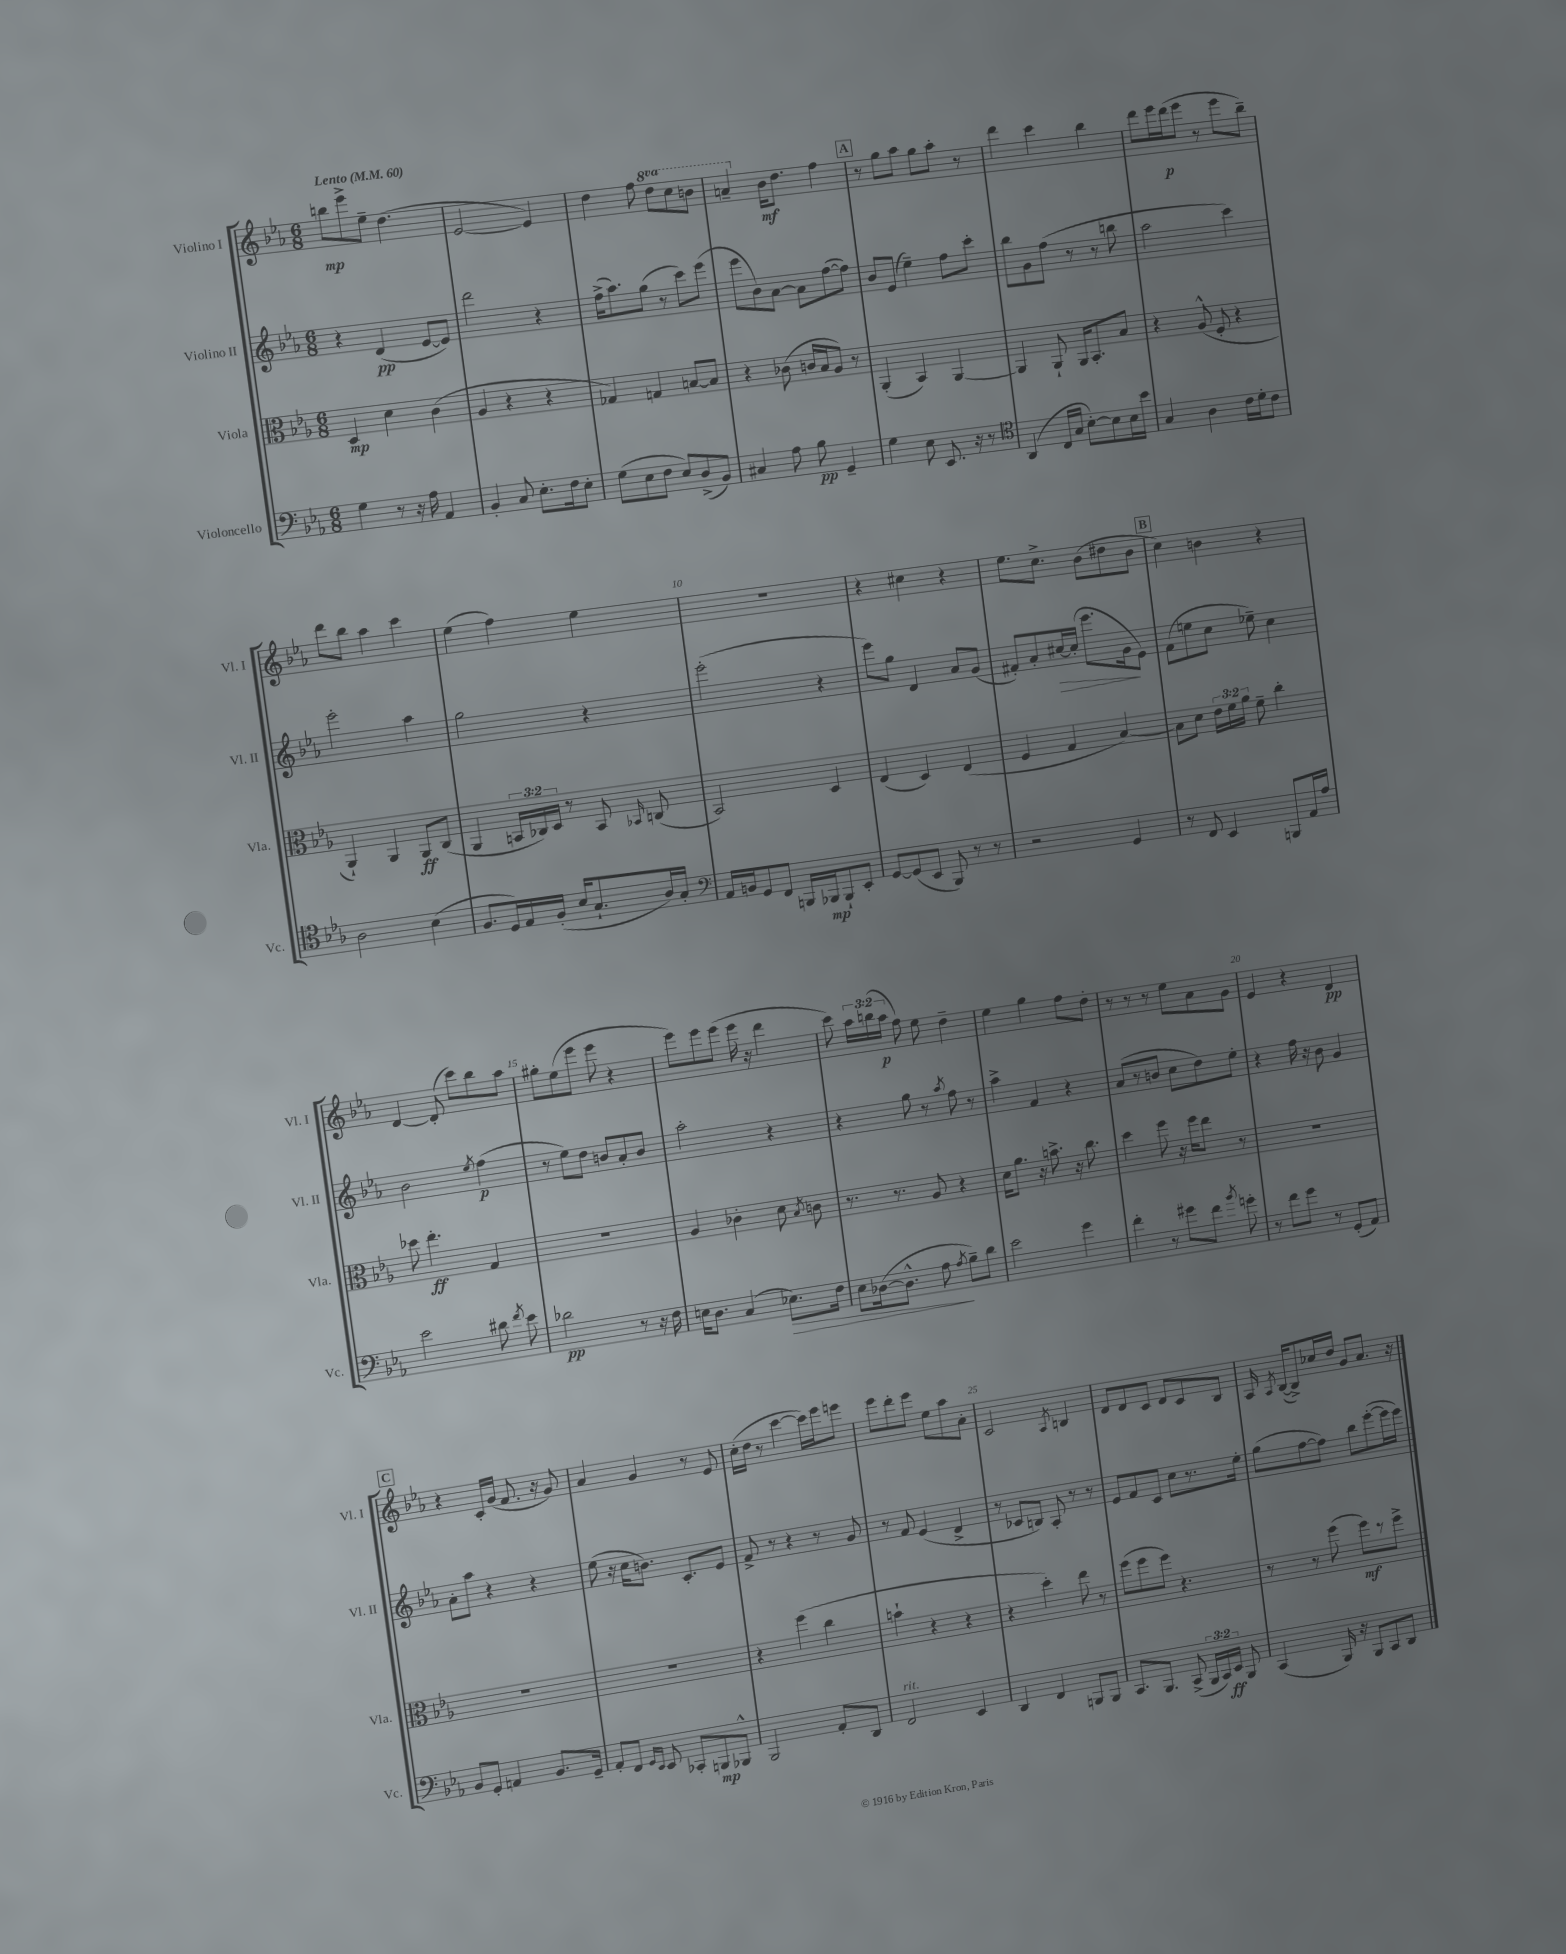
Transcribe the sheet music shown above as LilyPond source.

<<
\new StaffGroup <<
\new Staff = "s0" \with { instrumentName = "Violino I" shortInstrumentName = "Vl. I" } {
    \clef treble \key ees \major \numericTimeSignature \time 6/8 \override Staff.TupletNumber.text = #tuplet-number::calc-fraction-text \set Staff.ottavationMarkups = #ottavation-simple-ordinals \tempo "Lento" 4 = 60
    \autoBeamOff b''8[\mp ees'''8-> ees''8]-- d''4.( |
    ees'2~ ees'4) |
    d''4 f''8 \ottava #1 d'''8[ c'''8 b''8] |
    a''4-- \ottava #0 bes'16[\mf d''8.] f''4 |
    \mark \markup { \box "A" } r8 g''8[ aes''8] g''8[ aes''8]-. r8 |
    d'''4 c'''4 bes''4 |
    d'''8[ ees'''16 d'''16\p( ees'''8] r8 ees'''8[ bes''8]--) |
    d'''8[ bes''8] aes''4 c'''4 |
    ees''4( f''4) ees''4 |
    R2. |
    r4 cis''4 r4 |
    ees''8.[ c''8.]-> bes'8[( dis''8 bes'8] |
    \mark \markup { \box "B" } c''4) b'4 r4 |
    d'4~ d'8-.( c'''8[) bes''8 aes''8] |
    gis''8[-. ees''8( ees'''8] ees'''8 r4 |
    ees'''8[) ees'''8 ees'''8]( ees'''16 r16 d'''4 |
    c'''8) \tuplet 3/2 { aes''16[ b''16( aes''16]\p } f''8) ees''8 d''4-- |
    ees''4 g''4 f''8[ d''8]-. |
    r8 r8 r8 ees''8[ aes'8 g'8] |
    ees'4 r4 d'4\pp |
    \mark \markup { \box "C" } r4 c'16[-. g'16]( f'8. r16 g'8) |
    aes'4 g'4 r8 ees'8 |
    c''16[-.( d''16] r8 c'''4~ c'''16[) ees'''16 e'''8] |
    ees'''8[ d'''8-. ees'''8] ees''8[ aes''8 aes'8]-. |
    c'2 \acciaccatura { aes8 } b4 |
    d'8[ d'8 c'8] d'8[ c'8 bes8] |
    aes16 \acciaccatura { aes8 } bes16[~( bes8->) ces''16 d''16] g'8[ aes'8.] r16 \bar "|." |
}
\new Staff = "s1" \with { instrumentName = "Violino II" shortInstrumentName = "Vl. II" } {
    \clef treble \key ees \major \numericTimeSignature \time 6/8
    \autoBeamOff r4 d'4\pp( ees'8[~ ees'8]) |
    d'''2 r4 |
    f''16[->( aes''8.) g''8]( r8 c'''8[) ees'''8]( |
    ees'''8[ bes'8) aes'8]~ aes'8[ f''8~( f''8]) |
    \mark \markup { \box "A" } bes'8[ ees'8]( ees''4--) f''8[ c'''8]-. |
    bes''8[ g'8 f''8]( r8 r8 b''8 |
    aes''2 c'''4) |
    ees'''2-. aes''4 |
    g''2 r4 |
    ees'''2-.( r4 |
    ees'''8[) g''8] d'4 aes'8[ g'8]( |
    fis'8[-.) aes'8-. cis''16~\> cis''16]-.( ees'''8.[ g'16\! ees'8]) |
    \mark \markup { \box "B" } f'8[( e''8 c''8] ees''8--) c''4 |
    bes'2 \acciaccatura { ees''8 } f''4\p( |
    r8 ees''8[) d''8] b'8[ aes'8-. b'8] |
    aes''2-. r4 |
    r4 g''8 r8 \acciaccatura { aes''8 } f''8 r8 |
    aes''4-> f'4 r4 |
    aes'8[( r8 b'8] c''8[ d''8) ees''8]-. |
    r4 f''16 r16 bes'8 g'4 |
    \mark \markup { \box "C" } aes'8[-. aes''8] r4 r4 |
    ees''8( r16 c''16[ b'8.]) c'8.[-. ees'8] |
    f'8-> r8 r4 r8 g'8 |
    r8 f'8 ees'4( d'4-> |
    r8 ces'8[ b8]) aes8-. r8 r8 |
    ees'8[ f'8 c'8] c''8[ r8. ees''16]-. |
    g''8[( f''8~ f''8]) bes''8[ ees'''8~-.( ees'''16 ees'''16]) \bar "|." |
}
\new Staff = "s2" \with { instrumentName = "Viola" shortInstrumentName = "Vla." } {
    \clef alto \key ees \major \numericTimeSignature \time 6/8 \override Staff.TupletNumber.text = #tuplet-number::calc-fraction-text
    \autoBeamOff d4\mp d'4 c'4( |
    aes4 r4 r4 |
    ges4) g4 b8[~ b8] |
    r4 ces'8( c'16[ bes16 aes8]) r8 |
    \mark \markup { \box "A" } aes,4-.( bes,4) aes,4~ |
    aes,4 aes,8-! aes,16[ bes,8.-. bes8] |
    r4 aes8-^( f8-. r4 |
    aes,4-!) aes,4 aes,8[\ff c8]( |
    aes,4 \tuplet 3/2 { b,16[ ces16) d16] } r8 b,8 \grace { bes,16 } c8( |
    bes,2) d4 |
    ees4( d4) ees4( |
    f4 g4 bes4~) |
    \mark \markup { \box "B" } bes8[ d'8] \tuplet 3/2 { ees'16[ f'16 aes'16] } f'8-- c''4-. |
    des''8 ees''4.-.\ff g4 |
    R2. |
    aes4 ces'4-. d'8 \acciaccatura { bes8 } c'8 |
    r8. r8. aes8 r4 |
    d'16[ aes'8.] r16 b'8.-> r16 c''8. |
    d''4 f''8 r16 f''16[ ees''8] r8 |
    R2. |
    \mark \markup { \box "C" } R2. |
    R2. |
    r4 f''4( c''4 |
    b'4-! r4 r4 |
    r4 d''4-.) ees''8 r8 |
    f''8[( f''8 f''8]) r4. |
    r8 r8 f''8( f''8[\mf) r8 f''8]-> \bar "|." |
}
\new Staff = "s3" \with { instrumentName = "Violoncello" shortInstrumentName = "Vc." } {
    \clef bass \key ees \major \numericTimeSignature \time 6/8 \override Staff.TupletNumber.text = #tuplet-number::calc-fraction-text
    \autoBeamOff g4 r8 r16 aes16 aes,4 |
    bes,4-. c8 ees8.[-. f16 ees8]-. |
    g8[( ees8 f8] ees8[) d8->( bes,8]) |
    cis4 aes8 bes8\pp g,4-- |
    \mark \markup { \box "A" } g4 ees8 ees,8. r16 r8 |
    \clef tenor aes,4( c16[ g16] bes8[~-.) bes8 bes16 bes'16] |
    g4 aes4 c'16[ d'16-. c'8] |
    aes2 bes4( |
    f8.[ d16) ees16 f16]-.( bes16[ g8.-! aes16) g16]-. |
    \clef bass aes,16[ b,16 g,8 f,8] b,,16[ bes,,16\mp bes,,8-! ees,8]-. |
    g,8[~ g,8( ees,8] bes,,8) r8 r8 |
    r2 g,4 |
    \mark \markup { \box "B" } r8 f,8 ees,4 b,,8[ aes,16 aes16] |
    ees'2 dis'8 \acciaccatura { f'8 } ees'8 |
    des'2\pp r8 r16 f16 |
    e16[ d8.] c4( ees8.[\>) f16] |
    ees8[ des16~( des8.]-^ aes8\! \acciaccatura { aes8 } bes8[--) d'8] |
    ees'2 g'4 |
    f'4-. r8 gis'8[ f'8] \acciaccatura { bes'8 } g'8-. |
    r8 f'8[ g'8] r8 g,8[-.( aes,8]) |
    \mark \markup { \box "C" } bes,8[ g,8]-. a,4 bes,8.[ g,16]-- |
    aes,8[-. f,8] \grace { g,16[ ees,16] } ees,8 ces,8[-. b,,8\mp bes,,8]-^ |
    bes,,2 aes,8[-. d,8] |
    f,2^\markup { \italic "rit." } ees,4 |
    d,4 f,4 b,,8[ b,,8] |
    c,8.[ bes,,8.] c,8->( \tuplet 3/2 { bes,,16[ c,16) ees,16]\ff } bes,,8 |
    c,4( bes,,16) r16 bes,,8[ c,8 d,8] \bar "|." |
}
>>
>>
\layout { \context { \Score \override BarNumber.break-visibility = ##(#f #t #t) barNumberVisibility = #(every-nth-bar-number-visible 5) } }
